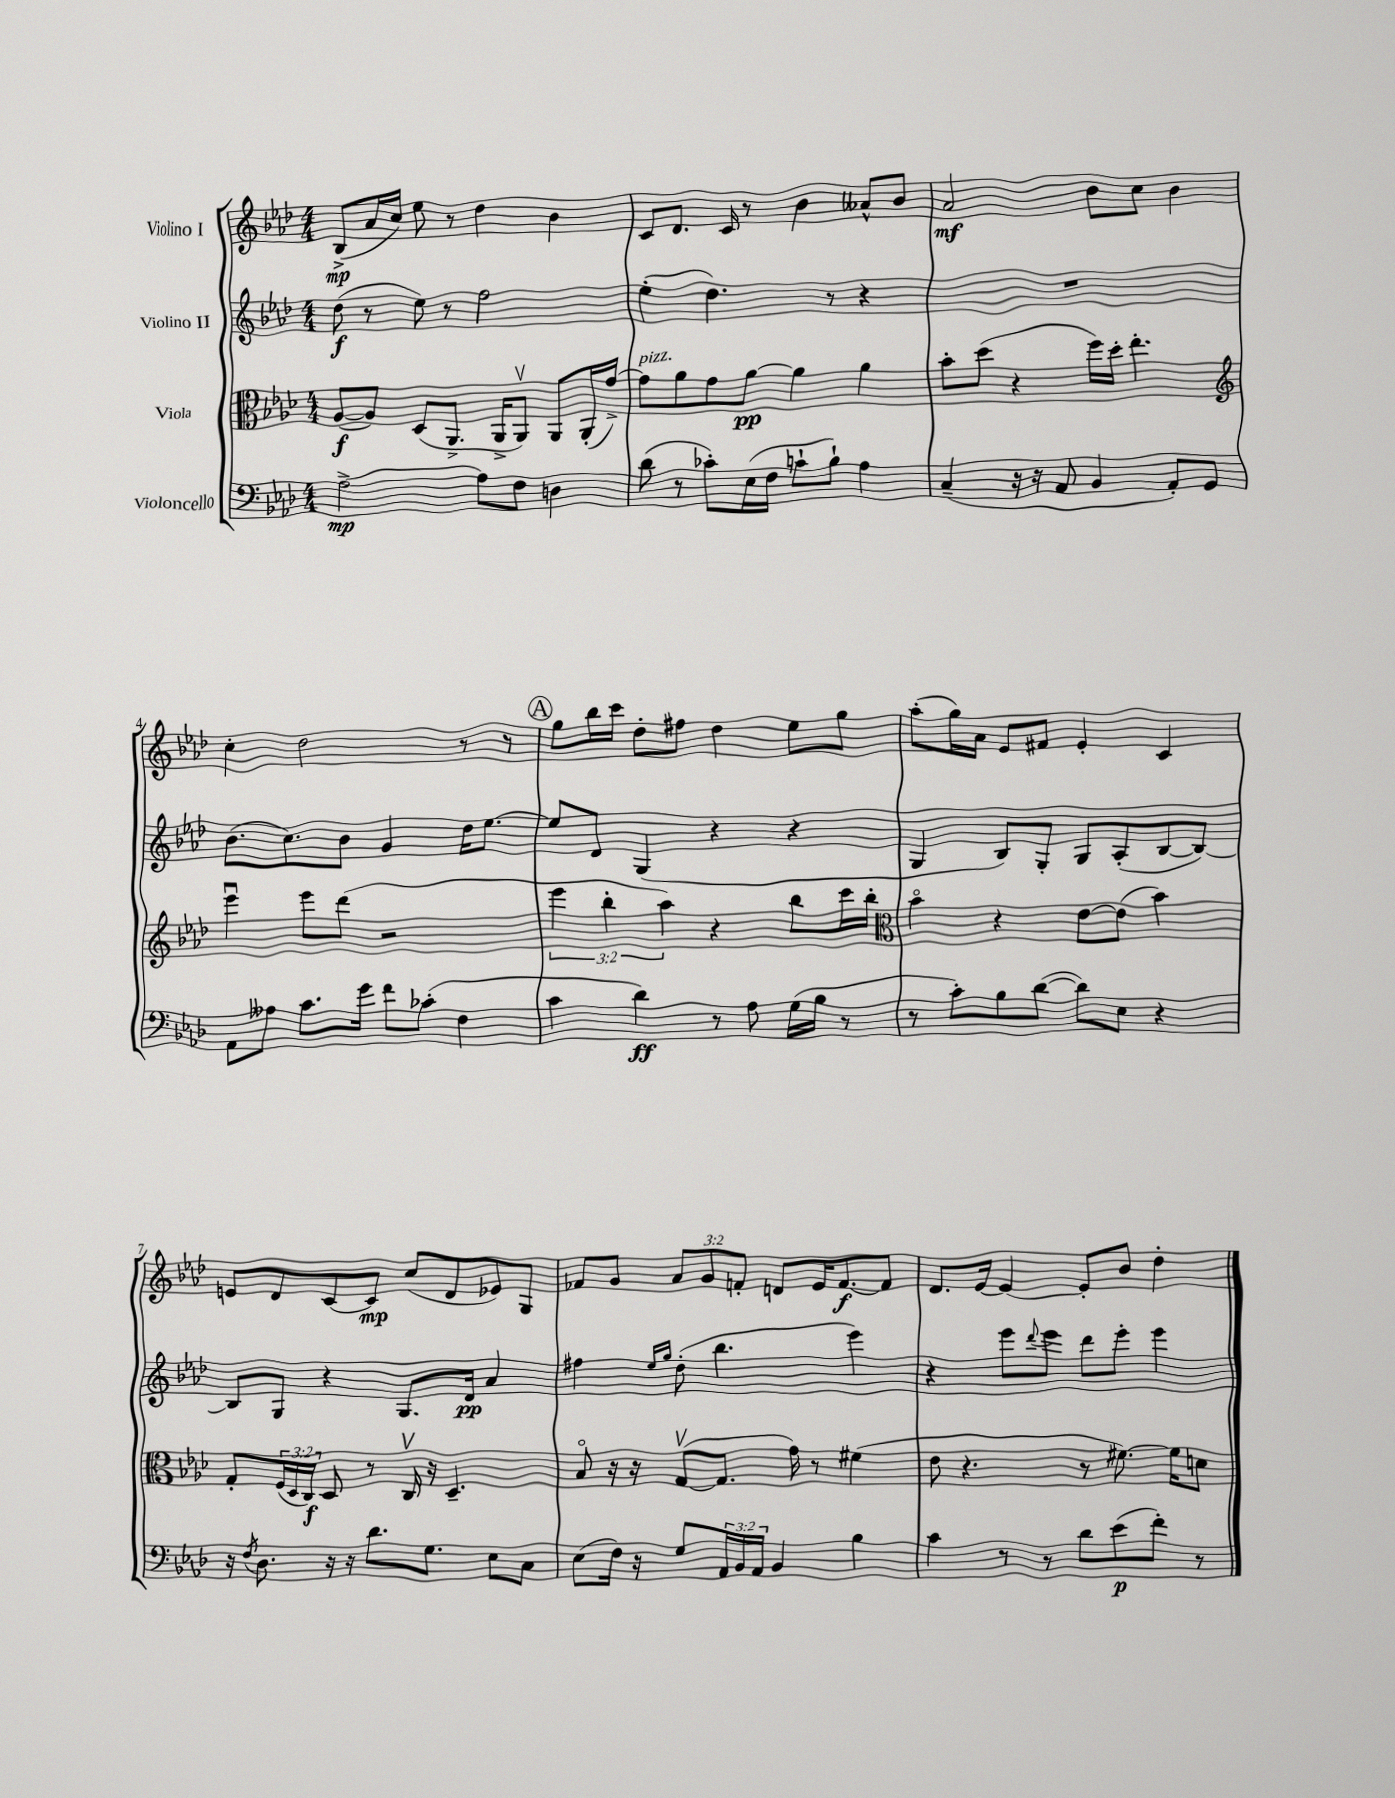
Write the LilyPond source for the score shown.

<<
\new StaffGroup <<
\new Staff = "s0" \with { instrumentName = "Violino I" } {
    \clef treble \key aes \major \numericTimeSignature \time 4/4 \override Staff.TupletNumber.text = #tuplet-number::calc-fraction-text
    bes8->\mp( aes'16 c''16) ees''8 r8 des''4 bes'4 |
    c'8 des'8. c'16 r8 bes'4 aeses'8-^ bes'8 |
    aes'2\mf bes'8 c''8 bes'4 |
    c''4-. des''2 r8 r8 |
    \mark \markup { \circle "A" } g''8 bes''16 c'''16 des''8-. fis''8 des''4 ees''8 g''8 |
    aes''8-.( g''16) aes'16 ees'8 fis'8 ees'4-. c'4 |
    e'8 des'8 c'8~ c'8\mp c''8( des'8 ees'8) g8 |
    fes'8 g'8 \tuplet 3/2 { aes'8 g'8 f'8-. } d'8 ees'16 f'8.~\f f'8 |
    des'8. ees'16~ ees'4~ ees'8-. bes'8 des''4-. \bar "|." |
}
\new Staff = "s1" \with { instrumentName = "Violino II" } {
    \clef treble \key aes \major \numericTimeSignature \time 4/4
    des''8\f( r8 ees''8) r8 f''2 |
    ees''4-.( des''4.) r8 r4 |
    R1 |
    bes'8.( c''8.) bes'8 g'4 des''16 ees''8.~ |
    \mark \markup { \circle "A" } ees''8 des'8 g4( r4 r4 |
    g4 bes8) g8-. g8 aes8-.( bes8~ bes8~) |
    bes8 g8 r4 g8. des'16\pp aes'4 |
    fis''4 \grace { ees''16 g''16 } des''8-.( bes''4. ees'''4) |
    r4 ees'''8 \appoggiatura { des'''8 } ees'''8 des'''8 ees'''8-. ees'''4 \bar "|." |
}
\new Staff = "s2" \with { instrumentName = "Viola" } {
    \clef alto \key aes \major \numericTimeSignature \time 4/4 \override Staff.TupletNumber.text = #tuplet-number::calc-fraction-text
    aes8~\f( aes8) des8( aes,8.-> aes,16-> aes,8\upbow) aes,8 aes,16-.( g'16~->) |
    g'8^\markup { \italic "pizz." } aes'8 g'8 aes'8~\pp aes'4 aes'4 |
    bes'8-. des''8( r4 f''16) des''16-. ees''4.-. |
    \clef treble ees'''4\downbow ees'''8 des'''8( r2 |
    \mark \markup { \circle "A" } \tuplet 3/2 { ees'''4 bes''4-. aes''4) } r4 bes''8 c'''16 bes''16-. |
    \clef alto bes'4\flageolet r4 ees'8~ ees'8( bes'4) |
    g8-. \tuplet 3/2 { f16( des16 c16\f) } des8 r8 c16\upbow r16 des4.-- |
    bes8\flageolet r16 r16 g8~\upbow( g8. g'16) r8 fis'4( |
    ees'8 r4. r8 fis'8.~) fis'16 d'8 \bar "|." |
}
\new Staff = "s3" \with { instrumentName = "Violoncello" } {
    \clef bass \key aes \major \numericTimeSignature \time 4/4 \override Staff.TupletNumber.text = #tuplet-number::calc-fraction-text
    aes2~->\mp aes8 f8 d4 |
    des'8( r8 ces'8-.) ees16( f16 c'8-! bes8-!) aes4 |
    c4--( r16 r16 aes,8 bes,4 aes,8-.) g,8 |
    aes,8 aeses8 c'8. g'16 f'8 ces'8-.( f4 |
    \mark \markup { \circle "A" } c'4 des'4\ff) r8 aes8 g16( bes16 r8 |
    r8 c'8-.) bes8 des'8~( des'8) ees8 r4 |
    r16 \acciaccatura { f8 } des8. r16 r16 des'8. g8. ees8 c8 |
    ees8( f16) r16 g8 \tuplet 3/2 { aes,16 bes,16 aes,16 } bes,4 bes4 |
    c'4 r8 r8 des'8 ees'8\p( f'8-.) r8 \bar "|." |
}
>>
>>
